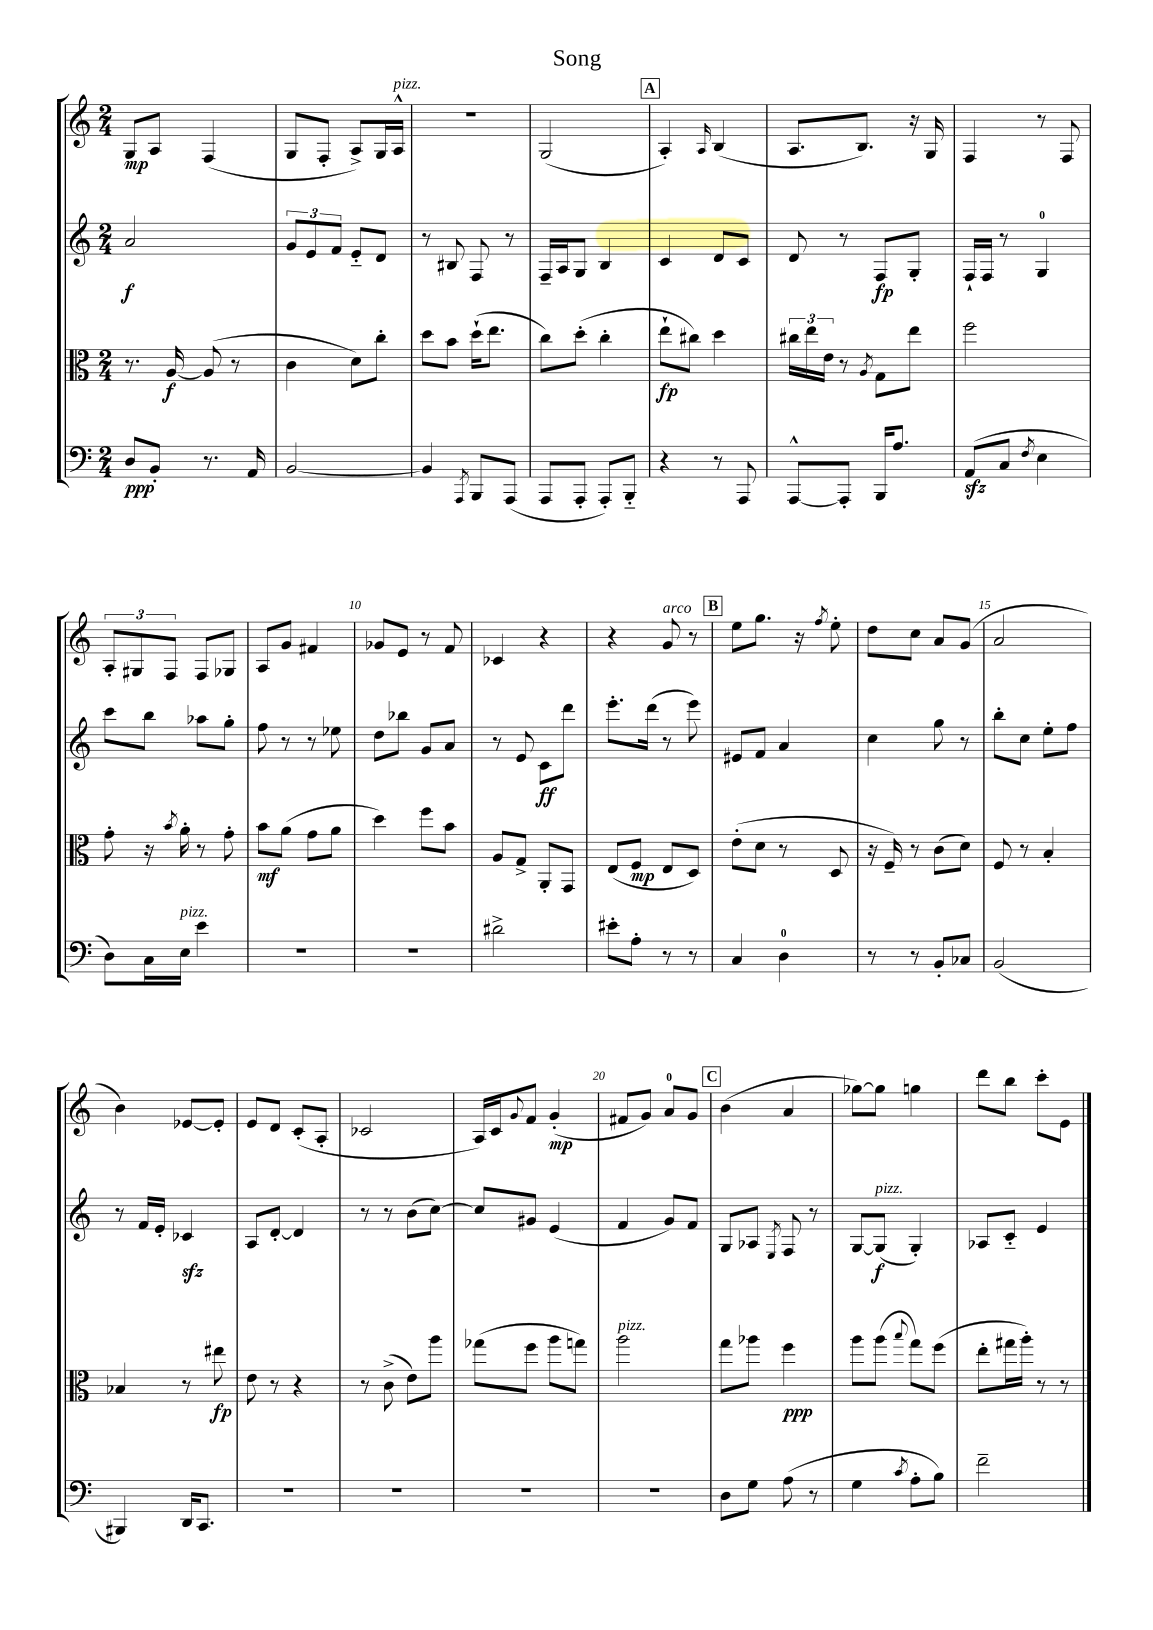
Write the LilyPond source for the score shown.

\header { title = "Song" }
<<
\new StaffGroup <<
\new Staff = "s0" {
    \clef treble \key c \major \numericTimeSignature \time 2/4
    g8\mp a8 f4( |
    g8 f8-. a8->) g16 a16-^^\markup { \italic "pizz." } |
    r2 |
    g2( |
    \mark \markup { \box "A" } a4-.) \grace { a16 } b4( |
    a8. b8.) r16 g16 |
    f4 r8 f8 |
    \tuplet 3/2 { a8-. gis8 f8 } f8 ges8 |
    a8 g'8 fis'4 |
    ges'8 e'8 r8 f'8 |
    ces'4 r4 |
    r4 g'8^\markup { \italic "arco" } r8 |
    \mark \markup { \box "B" } e''8 g''8. r16 \acciaccatura { f''8 } e''8-. |
    d''8 c''8 a'8 g'8( |
    a'2 |
    b'4) ees'8~ ees'8-. |
    e'8 d'8 c'8-.( a8-. |
    ces'2 |
    a16) c'16 \appoggiatura { g'8 } f'8 g'4-.\mp( |
    fis'8 g'8) a'8-0 g'8 |
    \mark \markup { \box "C" } b'4( a'4 |
    ges''8~) ges''8 g''4 |
    d'''8 b''8 c'''8-. e'8 \bar "|." |
}
\new Staff = "s1" {
    \clef treble \key c \major \numericTimeSignature \time 2/4
    a'2\f |
    \tuplet 3/2 { g'8 e'8 f'8 } e'8-_ d'8 |
    r8 bis8 f8 r8 |
    f16-- a16 g8 b4 |
    \mark \markup { \box "A" } c'4 d'8 c'8 |
    d'8 r8 f8\fp g8-. |
    f16-! f16 r8 g4-0 |
    c'''8 b''8 aes''8 g''8-. |
    f''8 r8 r8 ees''8 |
    d''8 bes''8 g'8 a'8 |
    r8 e'8 c'8\ff d'''8 |
    e'''8.-. d'''16( r8 e'''8) |
    \mark \markup { \box "B" } eis'8 f'8 a'4 |
    c''4 g''8 r8 |
    b''8-. c''8 e''8-. f''8 |
    r8 f'16 e'16-. ces'4\sfz |
    a8 d'8~-. d'4 |
    r8 r8 b'8( c''8~) |
    c''8 gis'8 e'4( |
    f'4 g'8) f'8 |
    \mark \markup { \box "C" } g8 aes8 \acciaccatura { e8 } f8 r8 |
    g8~ g8\f^\markup { \italic "pizz." }( g4-.) |
    aes8 c'8-_ e'4 \bar "|." |
}
\new Staff = "s2" {
    \clef alto \key c \major \numericTimeSignature \time 2/4
    r8. a16~\f a8( r8 |
    c'4 d'8) c''8-. |
    d''8 b'8 d''16-!( e''8. |
    c''8) d''8-.( c''4-. |
    \mark \markup { \box "A" } e''8-!\fp cis''8) d''4 |
    \tuplet 3/2 { cis''16 e''16 e'16 } r8 \acciaccatura { a8 } g8 e''8 |
    f''2 |
    g'8-. r16 \acciaccatura { b'8 } a'16-. r8 g'8-. |
    b'8\mf a'8( g'8 a'8 |
    d''4) f''8 b'8 |
    a8 g8-> a,8-. g,8 |
    e8( f8\mp e8 d8) |
    \mark \markup { \box "B" } e'8-.( d'8 r8 d8 |
    r16 f16--) r8 c'8( d'8) |
    f8 r8 b4-. |
    bes4 r8 eis''8\fp |
    e'8 r8 r4 |
    r8 c'8->( e'8) a''8 |
    ges''8( f''8 a''8 g''8) |
    a''2^\markup { \italic "pizz." } |
    \mark \markup { \box "C" } g''8 aes''8 f''4\ppp |
    a''8 a''8( \appoggiatura { b''8 } g''8) f''8( |
    e''8-. gis''16 a''16-.) r8 r8 \bar "|." |
}
\new Staff = "s3" {
    \clef bass \key c \major \numericTimeSignature \time 2/4
    d8\ppp b,8-. r8. a,16 |
    b,2~ |
    b,4 \acciaccatura { a,,8 } b,,8 a,,8( |
    a,,8 a,,8-. a,,8-.) b,,8-_ |
    \mark \markup { \box "A" } r4 r8 a,,8 |
    a,,8~-^ a,,8-. b,,16 a8. |
    a,8\sfz( c8 \acciaccatura { f8 } e4 |
    d8) c16 e16^\markup { \italic "pizz." } e'4 |
    R2 |
    R2 |
    dis'2-> |
    eis'8-. a8-. r8 r8 |
    \mark \markup { \box "B" } c4 d4-0 |
    r8 r8 b,8-. ces8 |
    b,2( |
    bis,,4) d,16 c,8. |
    R2 |
    R2 |
    R2 |
    R2 |
    \mark \markup { \box "C" } d8 g8 a8( r8 |
    g4 \acciaccatura { c'8 } a8-. b8) |
    f'2-- \bar "|." |
}
>>
>>
\layout { \context { \Score \override BarNumber.break-visibility = ##(#f #t #t) barNumberVisibility = #(every-nth-bar-number-visible 5) } }
